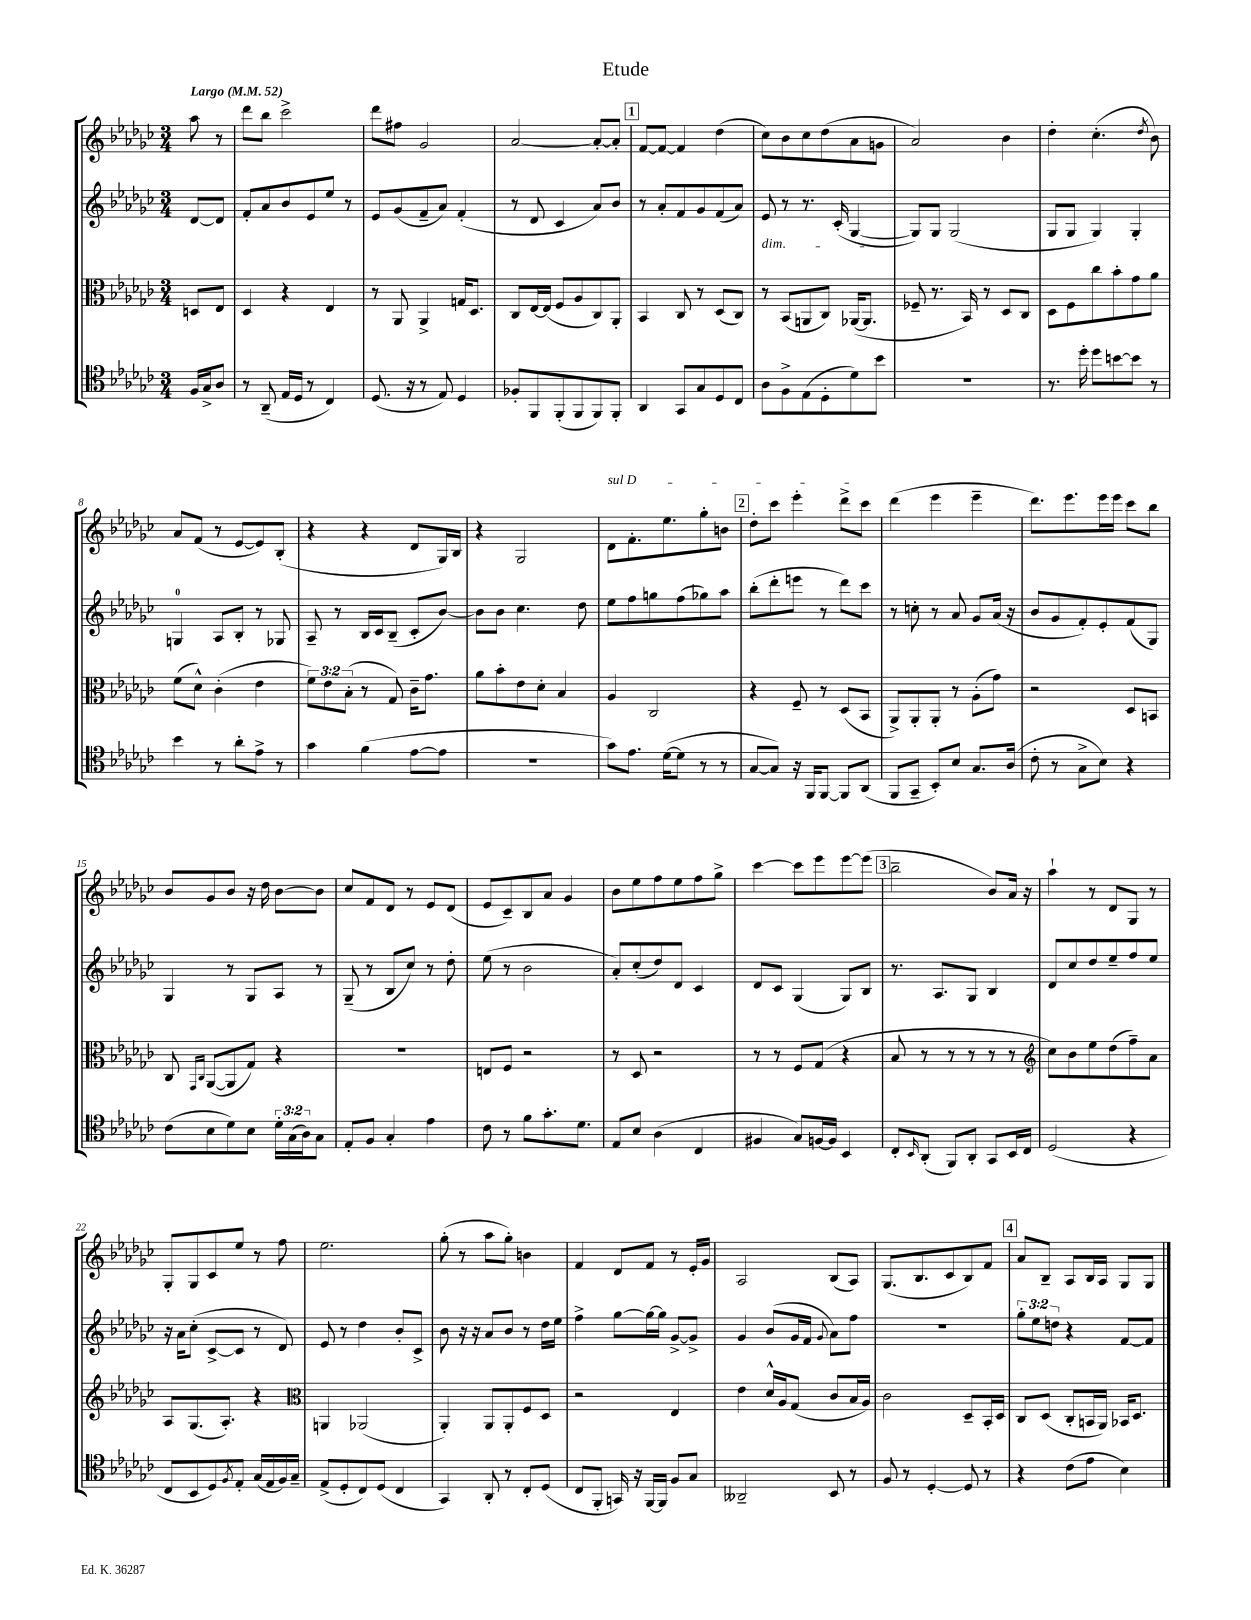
\header { title = "Etude" }
<<
\new StaffGroup <<
\new Staff = "s0" {
    \clef treble \key ges \major \numericTimeSignature \time 3/4 \partial 4 \tempo "Largo" 4 = 52
    aes''8 r8 |
    des'''8 bes''8 ces'''2-> |
    des'''8 fis''8 ges'2 |
    aes'2~ aes'8~-. aes'8-. |
    \mark \markup { \box "1" } f'8~ f'8~ f'4 des''4( |
    ces''8) bes'8 ces''8 des''8( aes'8 g'8 |
    aes'2) bes'4 |
    des''4-. ces''4.-.( \acciaccatura { des''8 } bes'8) |
    aes'8 f'8( r8 ees'8~ ees'8) bes8-.( |
    r4 r4 des'8 ges16) bes16 |
    r4 ges2 |
    \once \override TextSpanner.bound-details.left.text = \markup { \italic "sul D" } des'8\startTextSpan f'8.-. ees''8. ges''8-. b'8 |
    \mark \markup { \box "2" } des''8-. ces'''8 ees'''4-. des'''8-> ces'''8\stopTextSpan |
    des'''4( ees'''4 ees'''4-- |
    des'''8.) ees'''8. ees'''16 ees'''16 ces'''8 bes''8 |
    bes'8 ges'8 bes'8 r16 des''16 bes'8~ bes'8 |
    ces''8 f'8 des'8 r8 ees'8 des'8( |
    ees'8 ces'8--) bes8 aes'8 ges'4 |
    bes'8 ees''8 f''8 ees''8 f''8 ges''8-> |
    ces'''4~ ces'''8 ees'''8 ees'''8~ ees'''8( |
    \mark \markup { \box "3" } bes''2-- bes'8) aes'16 r16 |
    aes''4-! r8 des'8 ges8 r8 |
    ges8-. ges8 ces'8 ees''8 r8 f''8 |
    ees''2. |
    ges''8-.( r8 aes''8 ges''8-.) b'4 |
    f'4 des'8 f'8 r8 ees'16-. ges'16 |
    aes2 bes8( aes8) |
    ges8.( bes8. ces'8 bes8) f'8 |
    \mark \markup { \box "4" } aes'8 bes8-- aes8 bes16 aes16 ges8 ges8 \bar "|." |
}
\new Staff = "s1" {
    \clef treble \key ges \major \numericTimeSignature \time 3/4 \override Staff.TupletNumber.text = #tuplet-number::calc-fraction-text \partial 4
    des'8~ des'8 |
    f'8-. aes'8 bes'8 ees'8 ees''8 r8 |
    ees'8 ges'8( f'8-- aes'8) f'4-.( |
    r8 des'8 ces'4 aes'8) bes'8 |
    \mark \markup { \box "1" } r8 aes'8-. f'8 ges'8 f'8( aes'8) |
    ees'8\dim r8 r8. ces'16-.( ges4~\! |
    ges8) ges8 ges2( |
    ges8 ges8 ges4) ges4-. |
    g4-0 aes8 bes8-. r8 ges8 |
    aes8-- r8 bes16 ces'16 bes8--( ces'8-. bes'8~) |
    bes'8 bes'8 ces''4. des''8 |
    ees''8 f''8 g''8 f''8( ges''8) aes''8 |
    \mark \markup { \box "2" } bes''8-.( des'''8-. e'''8 r8 des'''8) ces'''8 |
    r8 c''8-. r8 aes'8 ges'8 aes'16( r16 |
    bes'8 ges'8 f'8-.) ees'8-. f'8( ges8) |
    ges4 r8 ges8 aes8 r8 |
    ges8--( r8 bes8 ces''8) r8 des''8-. |
    ees''8( r8 bes'2 |
    aes'8-.) ces''8-.( des''8) des'8 ces'4 |
    des'8 ces'8 ges4( ges8) bes8 |
    \mark \markup { \box "3" } r8. aes8. ges8 bes4 |
    des'8 ces''8 des''8 ees''8-- f''8 ees''8 |
    r16 aes'16 ces''8-.( ces'8~-> ces'8 r8 des'8) |
    ees'8 r8 des''4 bes'8-. ces'8-> |
    bes'8 r16 r16 aes'8 bes'8 r8 des''16 ees''16 |
    f''4-> ges''8~ ges''16~ ges''16 ges'8~-> ges'8-> |
    ges'4 bes'8( ges'16 f'16 \appoggiatura { ges'8 } aes'8) f''8 |
    R2. |
    \mark \markup { \box "4" } \tuplet 3/2 { ges''8-. ees''8 d''8 } r4 f'8~ f'8 \bar "|." |
}
\new Staff = "s2" {
    \clef alto \key ges \major \numericTimeSignature \time 3/4 \override Staff.TupletNumber.text = #tuplet-number::calc-fraction-text \partial 4
    d8 ees8 |
    des4 r4 ees4 |
    r8 aes,8 aes,4-> g16 des8. |
    ces8 ees16~ ees16( f8 aes8 ces8) aes,8-. |
    \mark \markup { \box "1" } bes,4 ces8 r8 des8( ces8) |
    r8 bes,8( a,8 ces8) aes,16~( aes,8. |
    fes8-- r8. bes,16) r8 des8 ces8 |
    des8 f8 ces''8 bes'8-. ges'8 aes'8 |
    f'8( des'8-^) ces'4-.( ees'4 |
    \tuplet 3/2 { f'8) ees'8 bes8-.( } r8 ges8) ces'16-- ges'8. |
    aes'8 bes'8-. ees'8 des'8-. bes4 |
    aes4 ces2 |
    \mark \markup { \box "2" } r4 f8-- r8 des8( bes,8 |
    aes,8->) aes,8-. aes,8-. r8 aes8-.( ges'8) |
    r2 des8 b,8 |
    ces8 \grace { ges,16 ces16 } aes,8~( aes,8 ges8) r4 |
    R2. |
    e8 f8 r2 |
    r8 des8 r2 |
    r8 r8 f8 ges8( r4 |
    \mark \markup { \box "3" } bes8 r8 r8 r8 r8 r8 |
    \clef treble ces''8) bes'8 ees''8 des''8( f''8--) aes'8 |
    aes8 ges8.( aes8.-.) r4 |
    \clef alto a,4 aes,2( |
    aes,4-.) aes,8 aes,8-. f8 des8 |
    r2 ees4 |
    ees'4 des'16-^ aes16 ges8( ces'8 bes16 aes16) |
    ces'2 des8-- bes,16-. des16 |
    \mark \markup { \box "4" } ces8 des8( ces8-. b,16 aes,16) bes,16 des8. \bar "|." |
}
\new Staff = "s3" {
    \clef tenor \key ges \major \numericTimeSignature \time 3/4 \override Staff.TupletNumber.text = #tuplet-number::calc-fraction-text \partial 4
    f16 ges16-> aes8 |
    r8 aes,8--( ees16 des16 r8 ces4) |
    des8.( r16 r8 ees8) des4 |
    fes8-. f,8 f,8-.( f,8 f,8) f,8-. |
    \mark \markup { \box "1" } aes,4 ges,8 ges8 des8 ces8 |
    aes8 f8-> ees8( des8-. des'8) bes'8 |
    R2. |
    r8. des''16-. des''8 b'8~ b'8 r8 |
    bes'4 r8 aes'8-. ees'8-> r8 |
    ges'4 f'4( ees'8~ ees'8 |
    R2. |
    ges'8) ees'8. des'16~( des'8 r8 r8 |
    \mark \markup { \box "2" } ges8~ ges8) r16 f,16 f,8~ f,8 aes,8( |
    f,8 ges,8-- bes,8-.) bes8 ges8. aes16( |
    ces'8-. r8 ges8-> bes8) r4 |
    ces'8( bes8 des'8) bes8 \tuplet 3/2 { des'16-. ges16( aes16) } ges8 |
    ees8-. f8 ges4-. ees'4 |
    ces'8 r8 f'8 ges'8.-. des'8. |
    ees8 bes8 aes4( ces4 |
    fis4 ges8) f16~ f16 bes,4 |
    \mark \markup { \box "3" } ces8-. \grace { bes,16 } aes,8-.( f,8) aes,8-. ges,8 bes,16 ces16 |
    des2( r4 |
    ces8 bes,8 des8) \acciaccatura { f8 } ees8-. ges16( ees16 f16) ges16-- |
    ees8->( des8-. ces8) des8( ces4 |
    ges,4) aes,8-. r8 ces8-. des8( |
    ces8 f,8-. g,16) r16 f,16~ f,16 f8 ges8 |
    aeses,2-- bes,8 r8 |
    f8 r8 des4~-. des8 r8 |
    \mark \markup { \box "4" } r4 ces'8( ees'8 bes4) \bar "|." |
}
>>
>>
